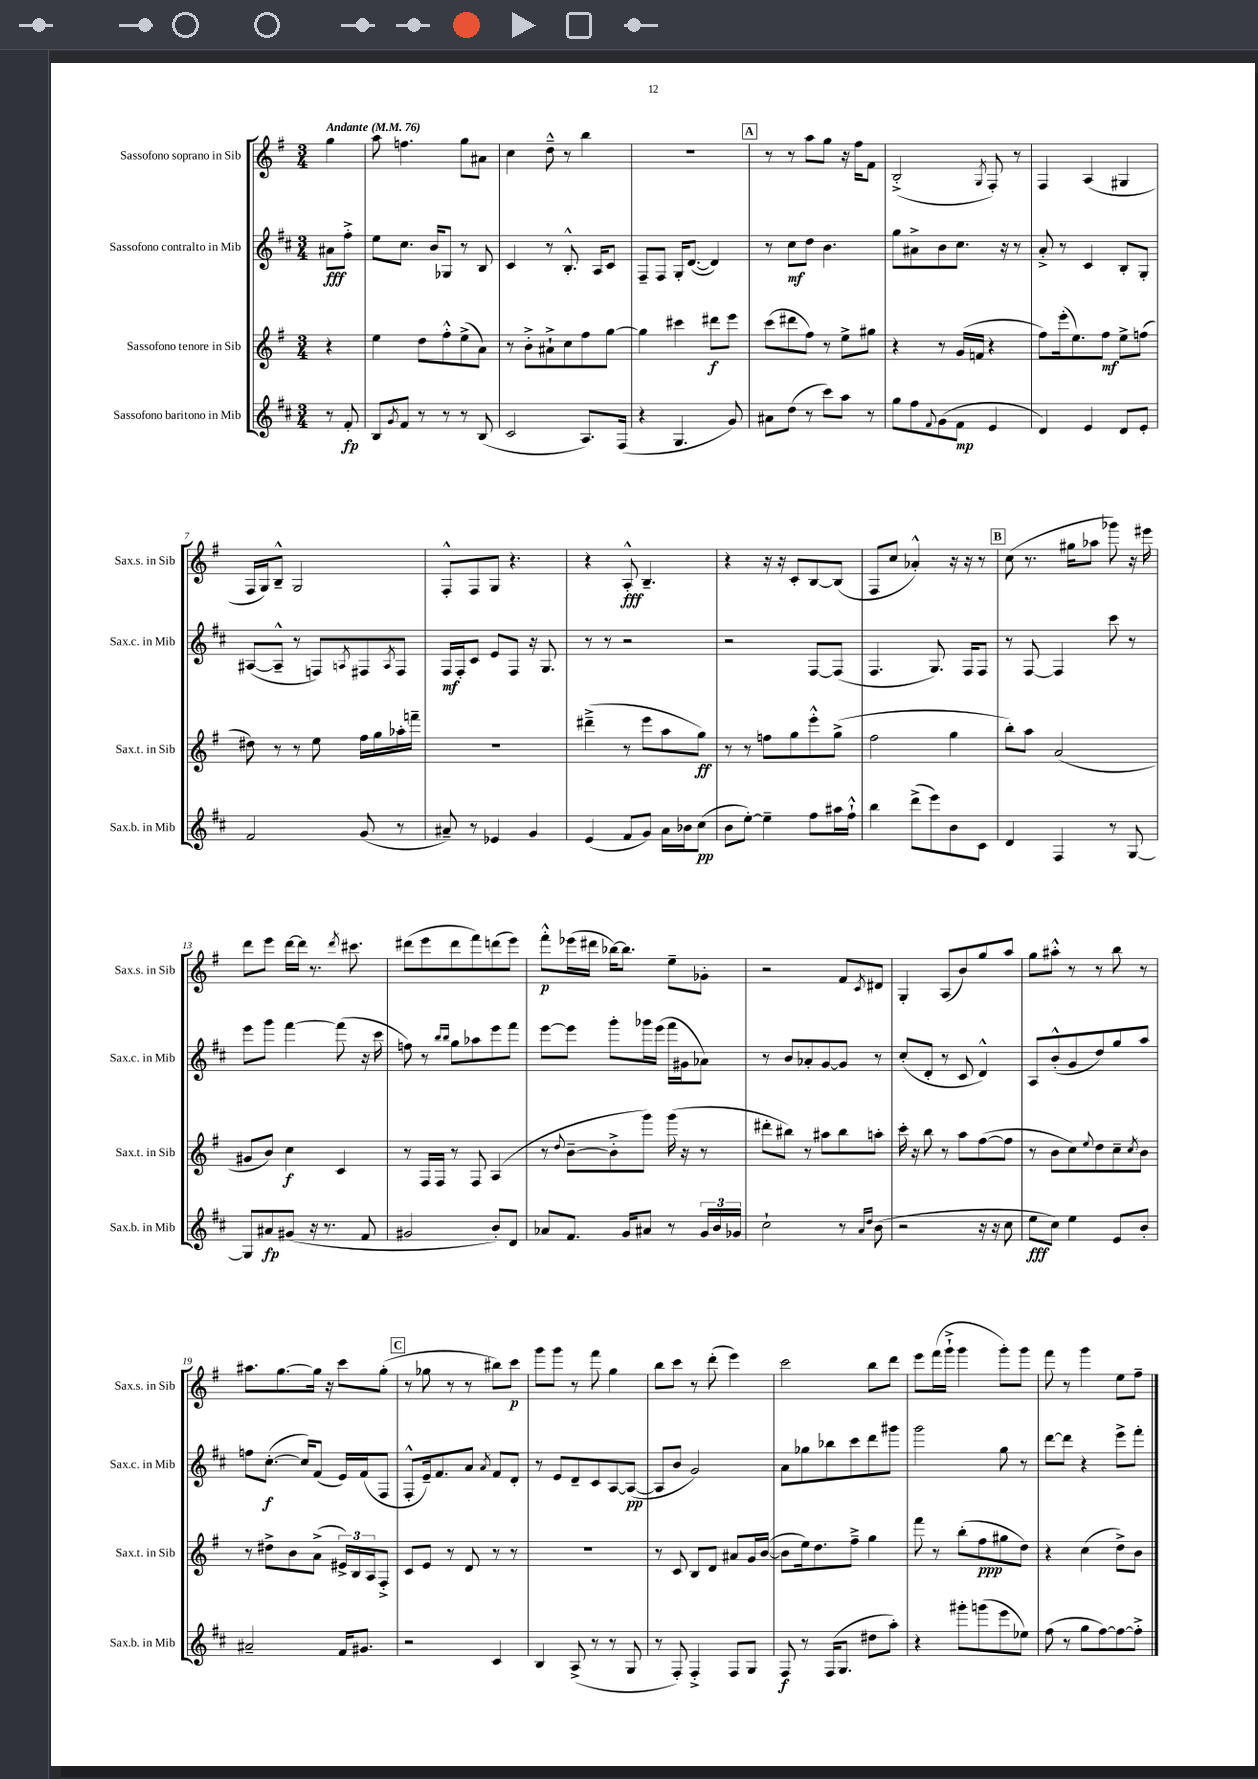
<<
\new StaffGroup <<
\new Staff = "s0" \with { instrumentName = "Sassofono soprano in Sib" shortInstrumentName = "Sax.s. in Sib" } {
    \clef treble \key g \major \numericTimeSignature \time 3/4 \partial 4 \tempo "Andante" 4 = 76
    g''4 |
    a''8 f''4. g''8 ais'8 |
    c''4 d''8---^ r8 b''4 |
    R2. |
    \mark \markup { \box "A" } r8 r8 a''8 g''8 r16 fis''16 fis'8 |
    b2-.->( \acciaccatura { g8 } fis8-.) r8 |
    fis4 a4( gis4 |
    fis16 g16) b8---^ g2 |
    fis8-.-^ fis8 g8 r4. |
    r4 a8-.-^\fff b4.-- |
    r4 r16 r16 c'8-. b8~ b8( |
    fis8 c''8 aes'4-.-^) r16 r16 r8 |
    \mark \markup { \box "B" } c''8( r8. gis''16 aes''8 ges'''8) r16 eis'''16 |
    d'''8 e'''8 d'''16~ d'''16 r8. \acciaccatura { d'''8 } cis'''8. |
    dis'''8( e'''8 dis'''8 fis'''8) d'''8( e'''8) |
    fis'''8-.-^\p ees'''16( dis'''16 bes''16~) bes''8. e''8-- ges'8-. |
    r2 fis'8 \acciaccatura { c'8 } dis'8 |
    g4-. a8( b'8) g''8 a''8 |
    g''8 ais''8-.-^ r8 r8 b''8 r8 |
    ais''8. g''8.~ g''16 r16 c'''8 g''8-.( |
    \mark \markup { \box "C" } r8 ges''8 r8 r8 bis''8) c'''8\p |
    g'''8 g'''8 r8 fis'''8 g''4 |
    b''8 c'''8 r8 d'''8-.( e'''4) |
    c'''2 b''8 d'''8 |
    e'''8 fis'''16( g'''16-!-> g'''4 g'''8-.) g'''8 |
    fis'''8 r8 g'''4 e''8 fis''8-- \bar "|." |
}
\new Staff = "s1" \with { instrumentName = "Sassofono contralto in Mib" shortInstrumentName = "Sax.c. in Mib" } {
    \clef treble \key d \major \numericTimeSignature \time 3/4 \partial 4
    ais'8\fff fis''8-.-> |
    e''8 cis''8. b'16 ges8 r8 b8 |
    cis'4 r8 b8.-.-^ a16 cis'8 |
    fis8-- fis8 g16-. d'8.~( d'4) |
    \mark \markup { \box "A" } r8 cis''8\mf d''8 b'4. |
    g''8 ais'8-> b'8 cis''8. r16 r8 |
    a'8-.-> r8 cis'4 b8-. g8-. |
    ais8~( ais8---^ r8 f8) \acciaccatura { a8 } fis8 \acciaccatura { a8 } fis8 |
    fis16\mf fis16-. cis'8 e'8 fis8 r16 g8. |
    r8 r8 r2 |
    r2 fis8~ fis8( |
    fis4. g8.) fis16 fis8 |
    \mark \markup { \box "B" } r8 fis8~ fis4 cis'''8 r8 |
    e'''8 g'''8 fis'''4~ fis'''8( r16 cis'''16 |
    f''8) r8 \grace { b''16 b''16 } g''8 aes''8 e'''8 fis'''8 |
    e'''8~ e'''8 g'''8-. ges'''16 e'''16( fis'''16 gis'16 aes'8) |
    r8 b'8 aes'8-. g'8~ g'8 r8 |
    cis''8-.( d'8-. r8 cis'8 d'4-^) |
    a8 b'8-.-^( g'8 d''8) g''8 a''8 |
    f''8 cis''8.~-.\f( cis''16) fis'8( e'16) fis'16( fis8 |
    \mark \markup { \box "C" } fis8-.-^ e'16--) fis'8. a'8 \acciaccatura { a'8 } fis'8 d'8-. |
    r8 e'8 d'8-- cis'8 a8~ a8~\pp( |
    a8 b'8 g'2) |
    a'8 ges''8 bes''8 cis'''8 d'''8 gis'''8 |
    g'''2 g''8 r8 |
    d'''8~ d'''8 r4 e'''8-> fis'''8-. \bar "|." |
}
\new Staff = "s2" \with { instrumentName = "Sassofono tenore in Sib" shortInstrumentName = "Sax.t. in Sib" } {
    \clef treble \key g \major \numericTimeSignature \time 3/4 \partial 4
    r4 |
    e''4 d''8 fis''8-.-^ e''8->( a'8) |
    r8 b'8-.-> ais'8-!-> c''8 fis''8 g''8~ |
    g''4 cis'''4 dis'''8\f e'''8 |
    \mark \markup { \box "A" } c'''8( dis'''8 fis''8) r8 e''8-> gis''8 |
    r4 r8 g'16( f'16 r4 |
    fis''8) e'''16-.( e''8.) fis''8\mf e''8-> f''8( |
    dis''8) r8 r8 e''8 fis''16 g''16 aes''16-. f'''16-- |
    R2. |
    dis'''4--->( r8 e'''8 a''8 g''8\ff) |
    r8 r8 f''8 g''8 e'''8-.-^ g''8->( |
    fis''2 g''4 |
    \mark \markup { \box "B" } b''8-.) a''8 a'2( |
    gis'8 b'8) c''4\f c'4 |
    r8 fis16 fis16 r8 fis8 a4( |
    r8 \appoggiatura { d''8 } b'8~-- b'8-.-> g'''8) g'''16( r16 r8 |
    dis'''8-. bis''8) r8 ais''8 bis''8 a''8-. |
    c'''16-. r16 b''8 r8 a''8 fis''8~( fis''8 |
    r8 b'8 c''8) \appoggiatura { e''8 } d''8 c''8-- \acciaccatura { c''8 } b'8 |
    r8 dis''8-> b'8 a'8->( \tuplet 3/2 { eis'16->) b16 a16 } fis8-.-> |
    \mark \markup { \box "C" } c'8 e'8 r8 d'8 r8 r8 |
    R2. |
    r8 c'8 b8 d'8 ais'8 g'16 b'16~( |
    b'8 e''16) d''8. fis''8---> g''4 |
    fis'''8 r8 b''8-.( fis''8\ppp gis''8 d''8) |
    r4 c''4( d''8->) b'8 \bar "|." |
}
\new Staff = "s3" \with { instrumentName = "Sassofono baritono in Mib" shortInstrumentName = "Sax.b. in Mib" } {
    \clef treble \key d \major \numericTimeSignature \time 3/4 \partial 4
    r8 fis'8-.\fp |
    b8 \acciaccatura { g'8 } fis'8 r8 r8 r8 b8( |
    cis'2 a8.) fis16( |
    r4 g4. g'8) |
    \mark \markup { \box "A" } ais'8 d''8( r8 cis'''8) a''8 r8 |
    g''8 fis''8 \appoggiatura { fis'8 } g'8( fis'8\mp e'4 |
    d'4) e'4 d'8 e'8-. |
    fis'2 g'8( r8 |
    ais'8--) r8 ees'4 g'4 |
    e'4( fis'8 g'8) a'16 bes'16 cis''8\pp( |
    b'8 e''8~-.) e''4-- fis''8 ais''16 fis''16-!-^ |
    b''4 d'''8->( e'''8) b'8 cis'8 |
    \mark \markup { \box "B" } d'4 fis4 r8 g8~ |
    g8 ais'8\fp gis'8( r16 r8. fis'8 |
    gis'2 b'8-.) d'8 |
    aes'8 fis'8. g'16 ais'8 r8 \tuplet 3/2 { g'16 b'16 ges'16 } |
    cis''2-! r8 \grace { a'16 d''16 } b'8( |
    r2 r16 r16 cis''8 |
    e''8\fff cis''8) e''4 e'8 b'8-. |
    ais'2-- fis'16 gis'8. |
    \mark \markup { \box "C" } r2 cis'4 |
    b4 a8->( r8 r8 g8 |
    r8 fis8-.) fis4-.-> fis8 g8 |
    fis8\f r8 fis16( g8. dis''8 a''8-.) |
    r4 gis'''8-. g'''8( e'''8 ees''8) |
    fis''8( r8 g''8 fis''8~) fis''8~ fis''8-.-> \bar "|." |
}
>>
>>
